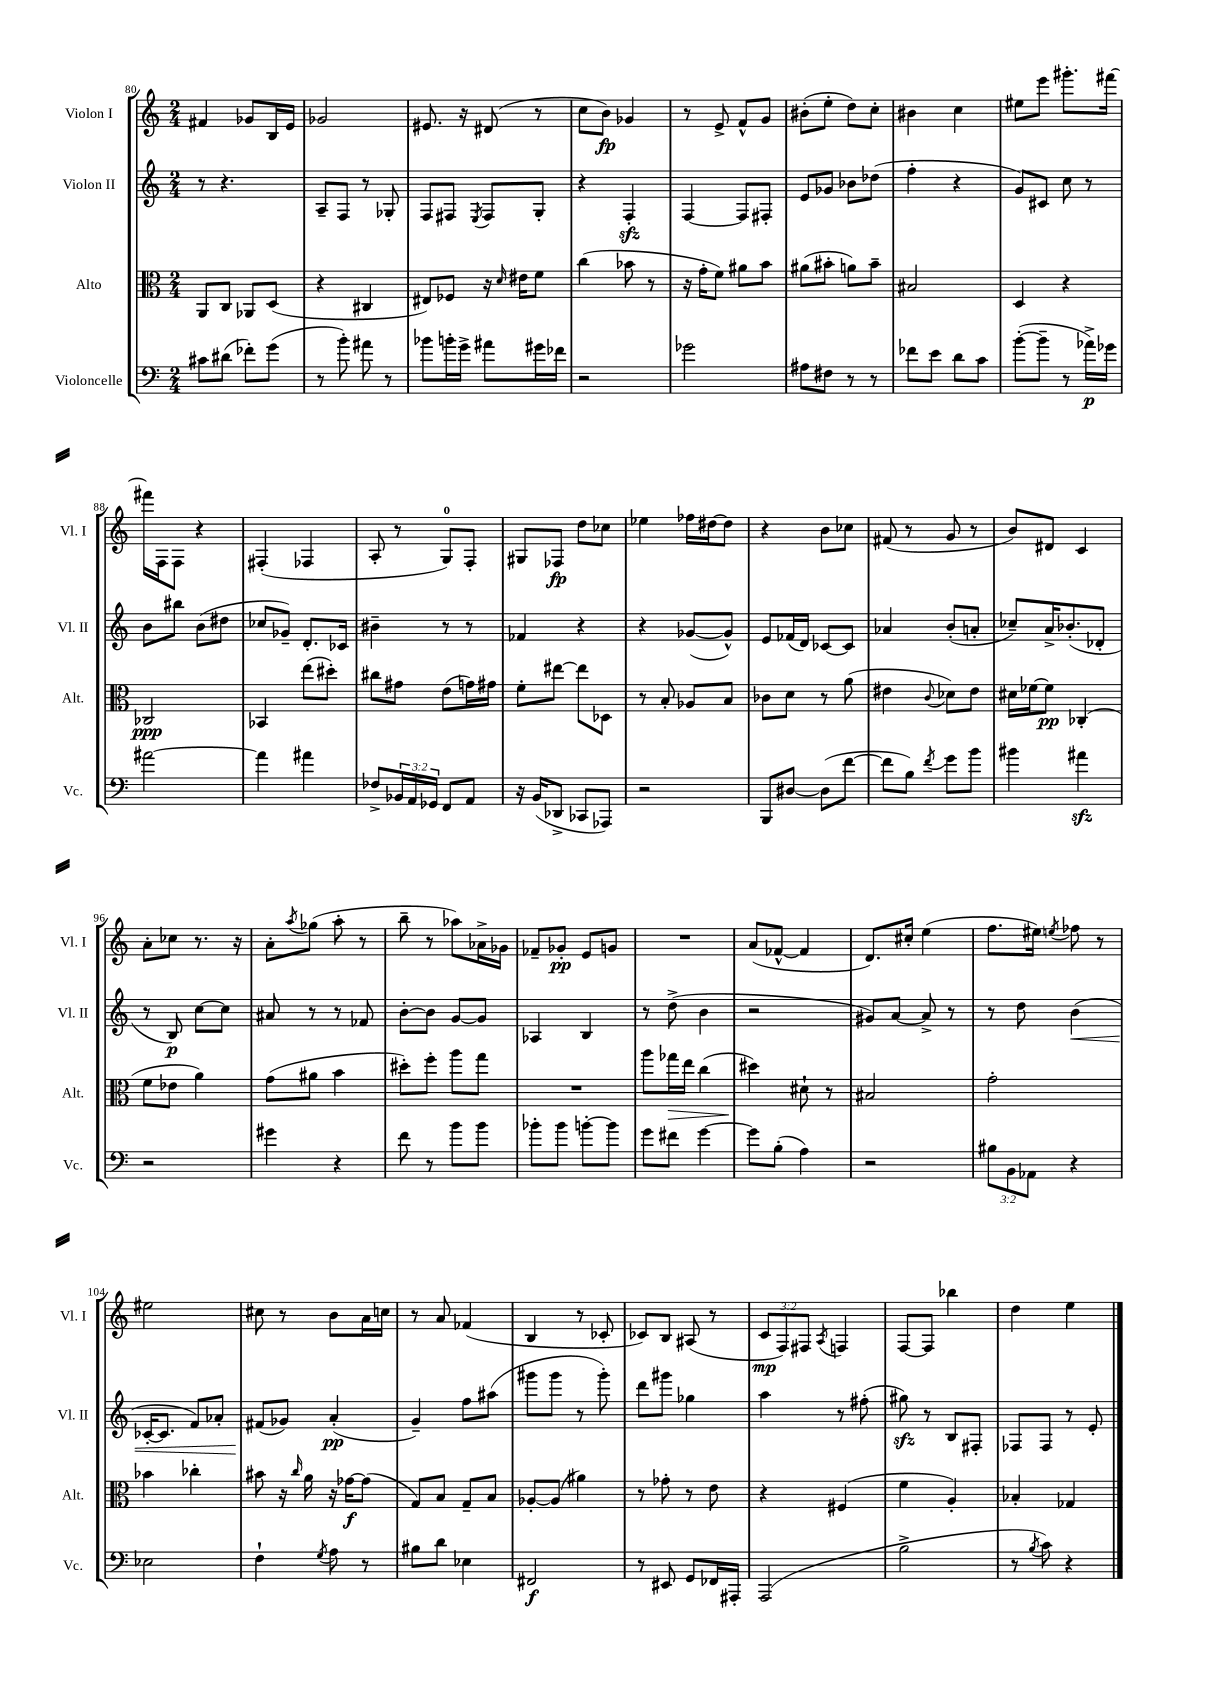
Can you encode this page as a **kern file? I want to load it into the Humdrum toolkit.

**kern	**dynam	**kern	**dynam	**kern	**dynam	**kern	**dynam
*part4	*part4	*part3	*part3	*part2	*part2	*part1	*part1
*staff4	*staff4	*staff3	*staff3	*staff2	*staff2	*staff1	*staff1
*I"Violoncelle	*	*I"Alto	*	*I"Violon II	*	*I"Violon I	*
*I'Vc.	*	*I'Alt.	*	*I'Vl. II	*	*I'Vl. I	*
*clefF4	*	*clefC3	*	*clefG2	*	*clefG2	*
*k[]	*	*k[]	*	*k[]	*	*k[]	*
*M2/4	*	*M2/4	*	*M2/4	*	*M2/4	*
=80	=80	=80	=80	=80	=80	=80	=80
8c#X\L	.	8AA/L	.	8r	.	4f#X/	.
(8d#X\J	.	8C/J	.	4.r	.	.	.
8f-X'\L)	.	8AA-X/L	.	.	.	8g-X/L	.
(8g\J	.	(8D/J	.	.	.	16B/L	.
.	.	.	.	.	.	16e/JJ	.
=81	=81	=81	=81	=81	=81	=81	=81
8r	.	4r	.	8A~/L	.	2g-X/	.
8b'\)	.	.	.	8F/J	.	.	.
8a#X\	.	4C#X/	.	8r	.	.	.
8r	.	.	.	8G-X'/	.	.	.
=82	=82	=82	=82	=82	=82	=82	=82
8b-X\L	.	8E#X/L)	.	8F/L	.	8.e#X/	.
16bn'\L	.	8F-X/J	.	8F#X/J	.	.	.
16g^\JJ	.	.	.	.	.	16r	.
.	.	.	.	8qE/	.	.	.
8a#X\L	.	16r	.	8F#/L	.	(8d#X/	.
.	.	16qqd/	.	.	.	.	.
.	.	16e#X\KL	.	.	.	.	.
16g#X\L	.	8f\J	.	8G'/J	.	8r	.
16f-X\JJ	.	.	.	.	.	.	.
=83	=83	=83	=83	=83	=83	=83	=83
2r	.	(4cc\	.	4r	.	8cc\L	.
.	.	.	.	.	.	8b\J)	fp
.	.	8b-X\	.	4Fzz'/	.	4g-X/	.
.	.	8r	.	.	.	.	.
=84	=84	=84	=84	=84	=84	=84	=84
2g-X\	.	16r	.	[4F/	.	8r	.
.	.	16g'\KL	.	.	.	.	.
.	.	8f\J)	.	.	.	8e^/	.
.	.	8a#X\L	.	8F/L]	.	8f^^/L	.
.	.	8b\J	.	8F#X'/J	.	8g/J	.
=85	=85	=85	=85	=85	=85	=85	=85
8A#X\L	.	(8a#X\L	.	8e/L	.	(8b#X'\L	.
8F#X\J	.	8b#X'\J	.	8g-X/J	.	8ee'\J	.
8r	.	8an\L)	.	8b-X\L	.	8dd\L)	.
8r	.	8b#~\J	.	(8dd-X\J	.	8cc'\J	.
=86	=86	=86	=86	=86	=86	=86	=86
8f-X\L	.	2B#X/	.	4ff'\	.	4b#X\	.
8e\J	.	.	.	.	.	.	.
8d\L	.	.	.	4r	.	4cc\	.
8c\J	.	.	.	.	.	.	.
=87	=87	=87	=87	=87	=87	=87	=87
([8b'\L	.	4D/	.	8g/L)	.	8ee#X\L	.
8b~\J]	.	.	.	8c#X/J	.	8eee\J	.
8r	.	4r	.	8cc\	.	8.ggg#X'\L	.
16a-X^\LL)	p	.	.	8r	.	.	.
16g-X\JJ	.	.	.	.	.	[16fff#X\Jk	.
!!LO:LB:g=z
=88	=88	=88	=88	=88	=88	=88	=88
[2a#X\	.	2C-X/	ppp	8b\L	.	16fff#X\LL]	.
.	.	.	.	.	.	16F\J	.
.	.	.	.	8bb#X\J	.	8F\J	.
.	.	.	.	(8b\L	.	4r	.
.	.	.	.	8dd#X\J	.	.	.
=89	=89	=89	=89	=89	=89	=89	=89
4a#\]	.	4BB-X/	.	8cc-X/L	.	(4F#X'/	.
.	.	.	.	8g-X~/J)	.	.	.
4a#X\	.	(8ee\L	.	8.d'/L	.	4F-X/	.
.	.	8dd#X'\J)	.	.	.	.	.
.	.	.	.	16c-X/Jk	.	.	.
=90	=90	=90	=90	=90	=90	=90	=90
8F-X^/L	.	8cc#X\L	.	4b#X~\	.	8A'/	.
24BB-X/L	.	8g#X\J	.	.	.	8r	.
24AA/	.	.	.	.	.	.	.
24GG-X/JJ	.	.	.	.	.	.	.
8FF/L	.	(8e\L	.	8r	.	8G/L)	.
8AA/J	.	16gn\L)	.	8r	.	8F'/J	.
.	.	16g#X\JJ	.	.	.	.	.
=91	=91	=91	=91	=91	=91	=91	=91
16r	.	8f'\L	.	4f-X/	.	8G#X/L	.
(16BB/KL	.	.	.	.	.	.	.
8DD-X^/J	.	[8ee#X\J	.	.	.	8F-X/J	fp
8CC-X/L	.	8ee#\L]	.	4r	.	8dd\L	.
8AAA-X/J)	.	8D-X\J	.	.	.	8cc-X\J	.
=92	=92	=92	=92	=92	=92	=92	=92
2r	.	8r	.	4r	.	4ee-X\	.
.	.	8B'/	.	.	.	.	.
.	.	8A-X/L	.	([8g-X/L	.	16ff-X\LL	.
.	.	.	.	.	.	[16dd#X\J	.
.	.	8B/J	.	8g-^^/J])	.	8dd#\J]	.
=93	=93	=93	=93	=93	=93	=93	=93
8BBB/L	.	8c-X\L	.	8e/L	.	4r	.
[8D#X/J	.	8d\J	.	(16f-X/L	.	.	.
.	.	.	.	16d/JJ)	.	.	.
(8D#\L]	.	8r	.	[8c-X/L	.	8b\L	.
[8f\J	.	(8a\	.	8c-/J]	.	8cc-X\J	.
=94	=94	=94	=94	=94	=94	=94	=94
8f\L]	.	4e#X\	.	4a-X/	.	(8f#X/	.
8B\J)	.	.	.	.	.	8r	.
8qf/	.	8qqc/	.	.	.	.	.
8g\L	.	8d-X\L)	.	(8b'/L	.	8g/	.
8b\J	.	8e#\J	.	8an'/J	.	8r	.
=95	=95	=95	=95	=95	=95	=95	=95
4b#X\	.	16d#X\LL	.	8cc-X~/L)	.	8b/L)	.
.	.	[16f-X\J	.	.	.	.	.
.	.	8f-\J]	pp	16a^/K	.	8d#X/J	.
.	.	.	.	(8.b-X'/	.	.	.
4a#Xzz\	.	(4C-X'/	.	.	.	4c/	.
.	.	.	.	8d-X'/J	.	.	.
!!LO:LB:g=z
=96	=96	=96	=96	=96	=96	=96	=96
2r	.	8f\L	.	8r	.	8a'\L	.
.	.	8e-X\J	.	8B/)	p	8cc-X\J	.
.	.	4a\)	.	[8cc\L	.	8.r	.
.	.	.	.	8cc\J]	.	.	.
.	.	.	.	.	.	16r	.
=97	=97	=97	=97	=97	=97	=97	=97
4g#X\	.	(8g\L	.	8a#X/	.	8a'\L	.
.	.	.	.	.	.	8qaa/	.
.	.	8a#X\J	.	8r	.	(8gg-X\J	.
4r	.	4b\	.	8r	.	8aa'\	.
.	.	.	.	8f-X/	.	8r	.
=98	=98	=98	=98	=98	=98	=98	=98
8f\	.	8dd#X'\L)	.	[8b'\L	.	8bb~\	.
8r	.	8ff'\J	.	8b\J]	.	8r	.
8b\L	.	8aa\L	.	[8g/L	.	8aa-X\L)	.
8b\J	.	8gg\J	.	8g/J]	.	16a-X^\L	.
.	.	.	.	.	.	16g-X\JJ	.
=99	=99	=99	=99	=99	=99	=99	=99
8b-X'\L	.	2r	.	4A-X/	.	8f-X~/L	.
8b-\J	.	.	.	.	.	8g-X'/J	pp
[8bn'\L	.	.	.	4B/	.	8e/L	.
8b\J]	.	.	.	.	.	8gn/J	.
=100	=100	=100	=100	=100	=100	=100	=100
8g\L	.	8aa\L	.	8r	.	2r	.
!	!	!	!LO:HP:b	!	!	!	!
8f#X\J	.	16gg-X\L	>	(8dd^\	.	.	.
.	.	16ee\JJ	.	.	.	.	.
[4g\	.	(4cc\	.	4b\	.	.	.
=101	=101	=101	=101	=101	=101	=101	=101
8g\L]	.	4dd#X\)	.	2r	.	(8a/L	.
(8B'\J	.	.	.	.	.	[8f-X^^/J	.
4A\)	.	8d#X`\	]	.	.	4f-/]	.
.	.	8r	.	.	.	.	.
=102	=102	=102	=102	=102	=102	=102	=102
2r	.	2B#X/	.	8g#X/L)	.	8.d/L)	.
.	.	.	.	[8a/J	.	.	.
.	.	.	.	.	.	16cc#X'/Jk	.
.	.	.	.	8a^/]	.	(4ee\	.
.	.	.	.	8r	.	.	.
=103	=103	=103	=103	=103	=103	=103	=103
12B#X\L	.	2g'\	.	8r	.	8.ff\L	.
12BB\	.	.	.	.	.	.	.
.	.	.	.	8dd\	.	.	.
12AA-X\J	.	.	.	.	.	.	.
.	.	.	.	.	.	16ee#X\Jk)	.
.	.	.	.	.	.	8qeen/	.
!	!	!	!	!	!LO:HP:b	!	!
4r	.	.	.	(4b\	<	8ff-X\	.
.	.	.	.	.	.	8r	.
!!LO:LB:g=z
=104	=104	=104	=104	=104	=104	=104	=104
2E-X\	.	4b-X\	.	[16c-X'/KL	.	2ee#X\	.
.	.	.	.	8.c-/J]	.	.	.
.	.	4cc-X'\	.	8f/L)	.	.	.
.	.	.	.	8a-X'/J	.	.	.
=105	=105	=105	=105	=105	=105	=105	=105
4F`\	.	8b#X\	.	(8f#X/L	.	8cc#X\	.
.	.	16r	.	8g-X/J)	[	8r	.
.	.	16qqcc/	.	.	.	.	.
.	.	16a\	.	.	.	.	.
8qG/	.	.	.	.	.	.	.
8A\	.	16r	.	(4a'/	pp	8b\L	.
.	.	[16g-X\KL	f	.	.	.	.
8r	.	(8g-\J]	.	.	.	16a\L	.
.	.	.	.	.	.	16ccn\JJ	.
=106	=106	=106	=106	=106	=106	=106	=106
8B#X\L	.	8G/L)	.	4g~/)	.	8r	.
8d\J	.	8B/J	.	.	.	8a/	.
4E-X\	.	8G~/L	.	8ff\L	.	(4f-X/	.
.	.	8B/J	.	(8aa#X\J	.	.	.
=107	=107	=107	=107	=107	=107	=107	=107
2FF#X/	f	[8A-X'/L	.	8ggg#X\L	.	4B/	.
.	.	(8A-/J]	.	8ggg#\J	.	.	.
.	.	4a#X\)	.	8r	.	8r	.
.	.	.	.	8ggg#'\)	.	8c-X'/	.
=108	=108	=108	=108	=108	=108	=108	=108
8r	.	8r	.	8ddd\L	.	8c-X/L)	.
8EE#X/	.	8g-X'\	.	8ggg#X\J	.	8B/J	.
8GG/L	.	8r	.	4gg-X\	.	(8A#X/	.
16FF-X/L	.	8e\	.	.	.	8r	.
16AAA#X'/JJ	.	.	.	.	.	.	.
=109	=109	=109	=109	=109	=109	=109	=109
(2AAA/	.	4r	.	4aa\	.	12c/L	mp
.	.	.	.	.	.	12F/)	.
.	.	.	.	.	.	12F#X/J	.
.	.	.	.	.	.	8qA/	.
.	.	(4F#X/	.	8r	.	4Fn/	.
.	.	.	.	(8ff#X'\	.	.	.
=110	=110	=110	=110	=110	=110	=110	=110
2B^\	.	4f\	.	8gg#Xzz\)	.	[8F/L	.
.	.	.	.	8r	.	8F/J]	.
.	.	4A'/)	.	8B/L	.	4bb-X\	.
.	.	.	.	8F#X'/J	.	.	.
=111	=111	=111	=111	=111	=111	=111	=111
8r	.	4B-X'/	.	8F-X/L	.	4dd\	.
8qB/	.	.	.	.	.	.	.
8c\)	.	.	.	8F-/J	.	.	.
4r	.	4G-X/	.	8r	.	4ee\	.
.	.	.	.	8e'/	.	.	.
==	==	==	==	==	==	==	==
*-	*-	*-	*-	*-	*-	*-	*-
